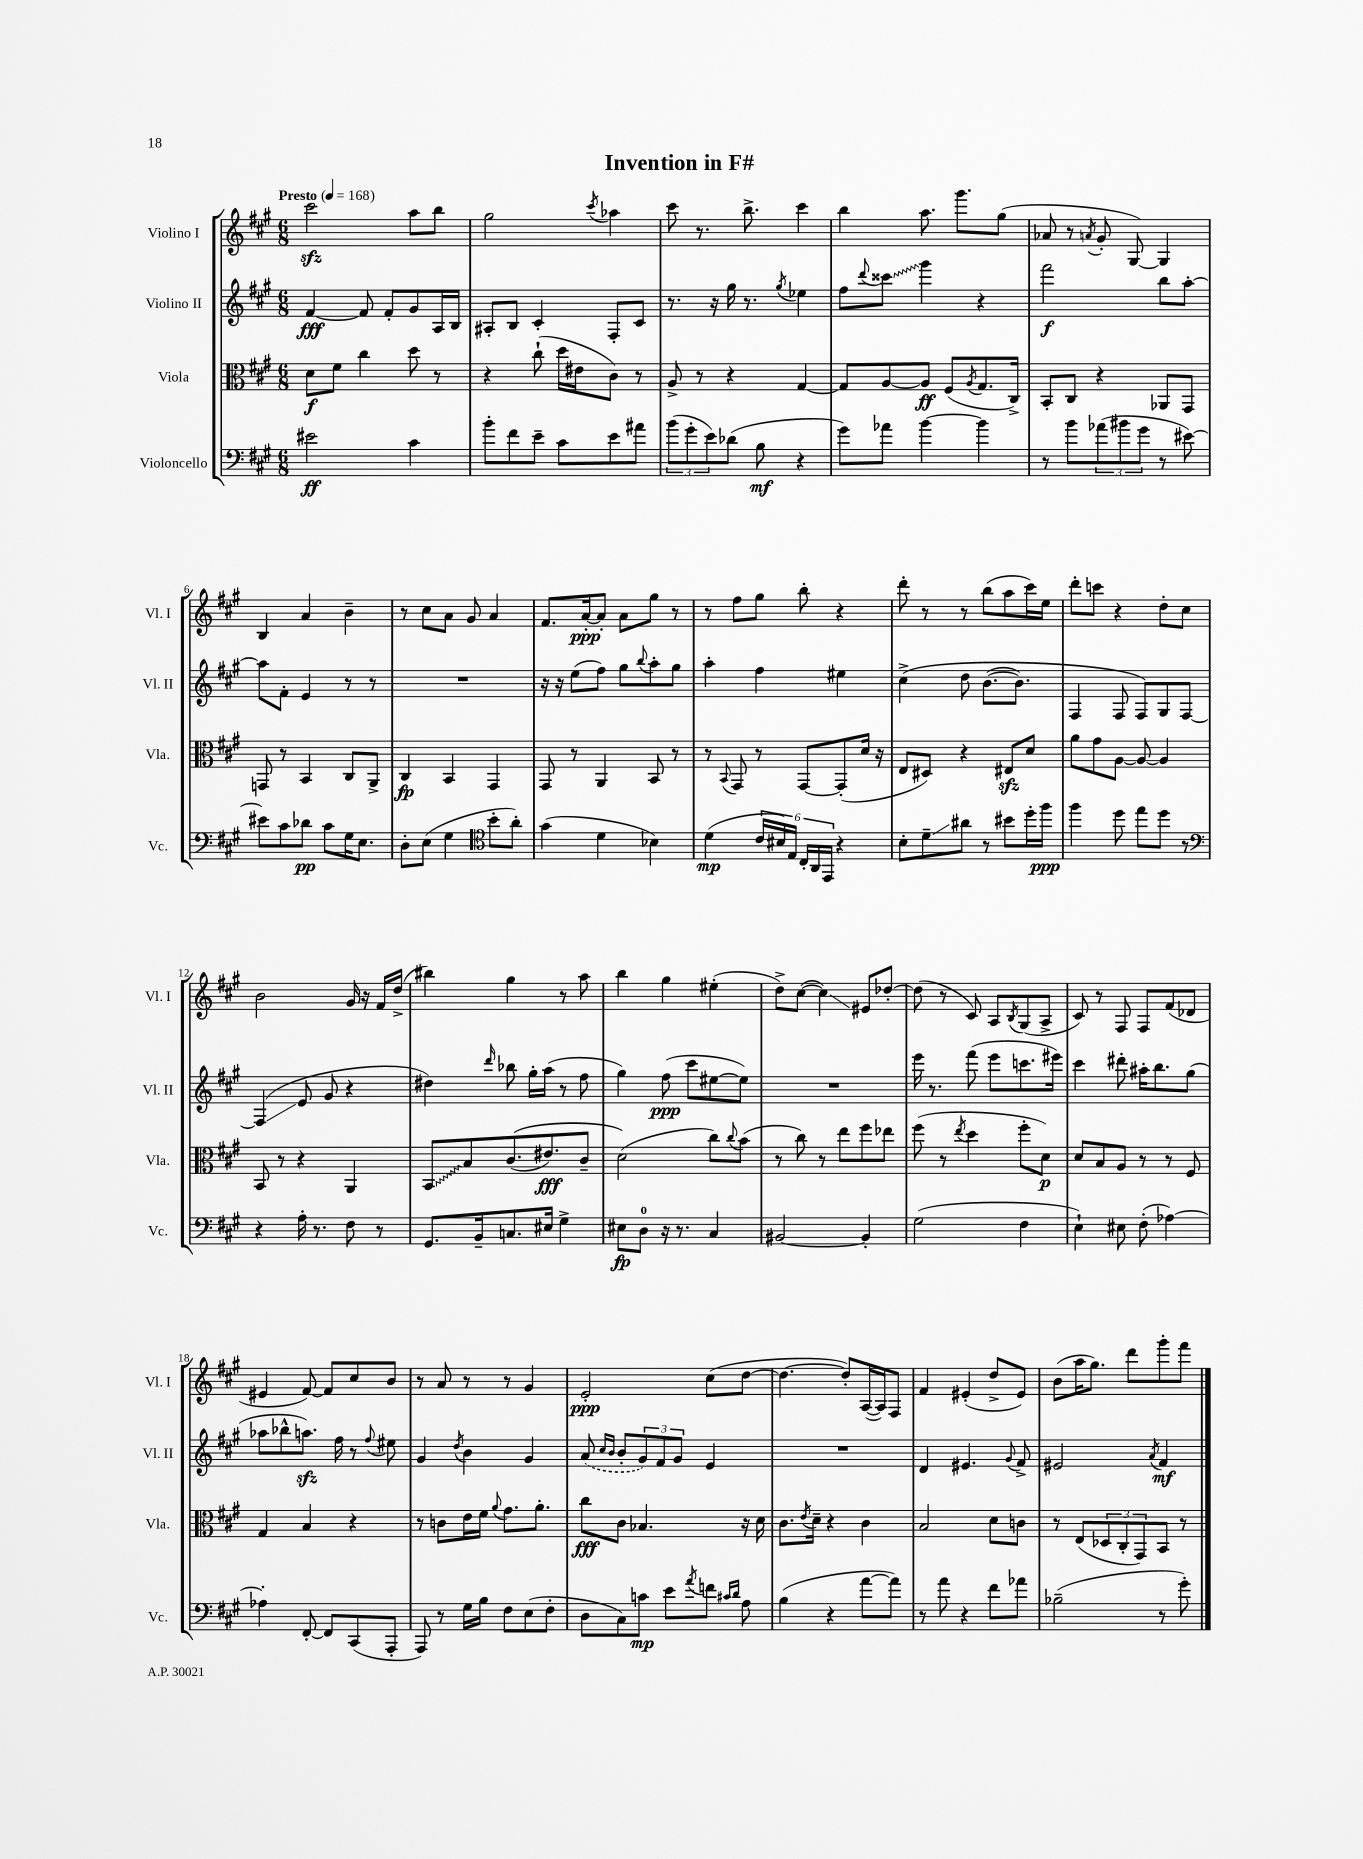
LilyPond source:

\header { title = "Invention in F#" }
<<
\new StaffGroup <<
\new Staff = "s0" \with { instrumentName = "Violino I" shortInstrumentName = "Vl. I" } {
    \clef treble \key a \major \numericTimeSignature \time 6/8 \tempo "Presto" 4 = 168
    cis'''2\sfz a''8 b''8 |
    gis''2 \acciaccatura { cis'''8 } aes''4 |
    cis'''8 r8. b''8.-> cis'''4 |
    b''4 a''8. gis'''8. gis''8( |
    aes'8 r8 \acciaccatura { a'8 } gis'8-. gis8~) gis4 |
    b4 a'4 b'4-- |
    r8 cis''8 a'8 gis'8 a'4 |
    fis'8. a'16~-.\ppp a'8-. a'8 gis''8 r8 |
    r8 fis''8 gis''8 b''8-. r4 |
    d'''8-. r8 r8 b''8( a''8 cis'''16) e''16 |
    d'''8-. c'''8 r4 d''8-. cis''8 |
    b'2 gis'16 r16 fis'16 d''16->( |
    bis''4) gis''4 r8 a''8 |
    b''4 gis''4 eis''4-.( |
    d''8->) cis''8~( cis''4\glissando) eis'8 des''8~-. |
    des''8( r8 cis'8) a8 \acciaccatura { b8 } gis8( a8-> |
    cis'8) r8 fis8 fis8 fis'8( des'8 |
    eis'4 fis'8~) fis'8 cis''8 b'8 |
    r8 a'8 r8 r8 gis'4 |
    e'2-.\ppp cis''8( d''8~ |
    d''4.~ d''8-.) a16~( a16) fis8 |
    fis'4 eis'4-.( d''8-> eis'8) |
    b'8( a''16 gis''8.) d'''8 gis'''8-. fis'''8 \bar "|." |
}
\new Staff = "s1" \with { instrumentName = "Violino II" shortInstrumentName = "Vl. II" } {
    \clef treble \key a \major \numericTimeSignature \time 6/8
    fis'4~\fff fis'8 fis'8-. gis'8 a16 b16 |
    ais8-. b8 cis'4-. fis8-. cis'8 |
    r8. r16 gis''16 r8. \acciaccatura { gis''8 } ees''4 |
    fis''8 \appoggiatura { d'''8 } \once \override Glissando.style = #'zigzag cisis'''8\glissando gis'''4 r4 |
    fis'''2\f b''8 a''8~-. |
    a''8 fis'8-. e'4 r8 r8 |
    R2. |
    r16 r16 e''8( fis''8) gis''8 \appoggiatura { b''8 } a''8-. gis''8 |
    a''4-. fis''4 eis''4 |
    cis''4->\( d''8 b'8.~( b'8.) |
    fis4 fis8 fis8\) gis8 fis8~ |
    fis4\glissando( e'8 gis'8 r4 |
    dis''4) \grace { d'''16 } bes''8 gis''16-. a''16( r8 fis''8 |
    gis''4) fis''8\ppp( cis'''8 eis''8~ eis''8) |
    R2. |
    e'''16 r8. fis'''8( e'''8 c'''8. eis'''16) |
    cis'''4 dis'''8-. ais''16-. b''8. gis''8( |
    aes''8 bes''8-^ a''8.\sfz) fis''16 r8 \appoggiatura { fis''8 } eis''8 |
    gis'4 \acciaccatura { d''8 } b'4 gis'4 |
    \once \slurDashed a'8( \grace { cis''16 b'16 } b'8-. \tuplet 3/2 { gis'8) fis'8 gis'8 } e'4 |
    R2. |
    d'4 eis'4. \appoggiatura { gis'8 } fis'8-> |
    eis'2 \acciaccatura { a'8 } fis'4\mf \bar "|." |
}
\new Staff = "s2" \with { instrumentName = "Viola" shortInstrumentName = "Vla." } {
    \clef alto \key a \major \numericTimeSignature \time 6/8
    d'8\f fis'8 cis''4 d''8 r8 |
    r4 cis''8-!( d''16 eis'16 cis'8) r8 |
    a8-> r8 r4 gis4~ |
    gis8 a8~ a8\ff fis8( \acciaccatura { a8 } gis8. cis16->) |
    b,8-. cis8 r4 aes,8 gis,8 |
    g,8 r8 b,4 cis8 a,8-> |
    cis4\fp b,4 gis,4 |
    gis,8 r8 a,4 b,8 r8 |
    r8 \appoggiatura { b,8 } gis,8 r8 gis,8~ gis,8-.( d'16 r16 |
    e8 dis8) r4 eis8\sfz d'8 |
    a'8 gis'8 a8~ a8~ a4 |
    b,8 r8 r4 a,4 |
    \once \override Glissando.style = #'zigzag b,8\glissando b8 cis'8.(\( eis'8.\fff) cis'8-- |
    d'2(\) cis''8) \appoggiatura { cis''8 } b'8( |
    r8 cis''8) r8 e''8 fis''8 ees''8 |
    fis''8( r8 \acciaccatura { e''8 } d''4 fis''8-. d'8\p) |
    d'8 b8 a8 r8 r8 fis8 |
    gis4 b4 r4 |
    r8 c'8 e'16 fis'16 \appoggiatura { a'8 } gis'8. a'8.-. |
    cis''8\fff cis'8 bes4. r16 d'16 |
    cis'8. \acciaccatura { e'8 } d'16-- r4 cis'4 |
    b2 d'8 c'8 |
    r8 e8( \tuplet 3/2 { des8 cis8-. gis,8) } b,8 r8 \bar "|." |
}
\new Staff = "s3" \with { instrumentName = "Violoncello" shortInstrumentName = "Vc." } {
    \clef bass \key a \major \numericTimeSignature \time 6/8
    eis'2\ff cis'4 |
    b'8-. fis'8 e'8-- cis'8 e'8 ais'8 |
    \tuplet 3/2 { b'8( gis'8-. e'8) } des'8( b8\mf r4 |
    gis'8) aes'8 b'4~ b'4 |
    r8 b'8 \tuplet 3/2 { aes'8( bis'8 gis'8 } r8 eis'8~) |
    eis'8 cis'8 des'8\pp cis'8 gis16 e8. |
    d8-. e8( gis4 \clef tenor b'8-. a'8-.) |
    gis'4( d'4 bes4) |
    d'4\mp( \tuplet 6/4 { cis'16 bis16) e16 cis16-. a,16 e,16 } r4 |
    b8-. d'8--\glissando ais'8 r8 bis'8 d''16-. fis''16\ppp |
    fis''4 d''8 e''8 d''8 r8 |
    \clef bass r4 a16-. r8. fis8 r8 |
    gis,8. b,16-- c8. eis16 gis4-> |
    eis8\fp d8-0 r16 r8. cis4 |
    bis,2~ bis,4-. |
    gis2( fis4 |
    e4-!) eis8 fis8-.( aes4~) |
    aes4-. fis,8~-. fis,8 cis,8( a,,8-. |
    a,,8) r8 gis16 b16 fis8 e8( fis8-. |
    d8 cis8) c'8\mp e'8 \acciaccatura { a'8 } f'8 \grace { cis'16 d'16 } a8 |
    b4( r4 a'8~ a'8) |
    r8 a'8 r4 fis'8 aes'8 |
    bes2--( r8 gis'8-.) \bar "|." |
}
>>
>>
